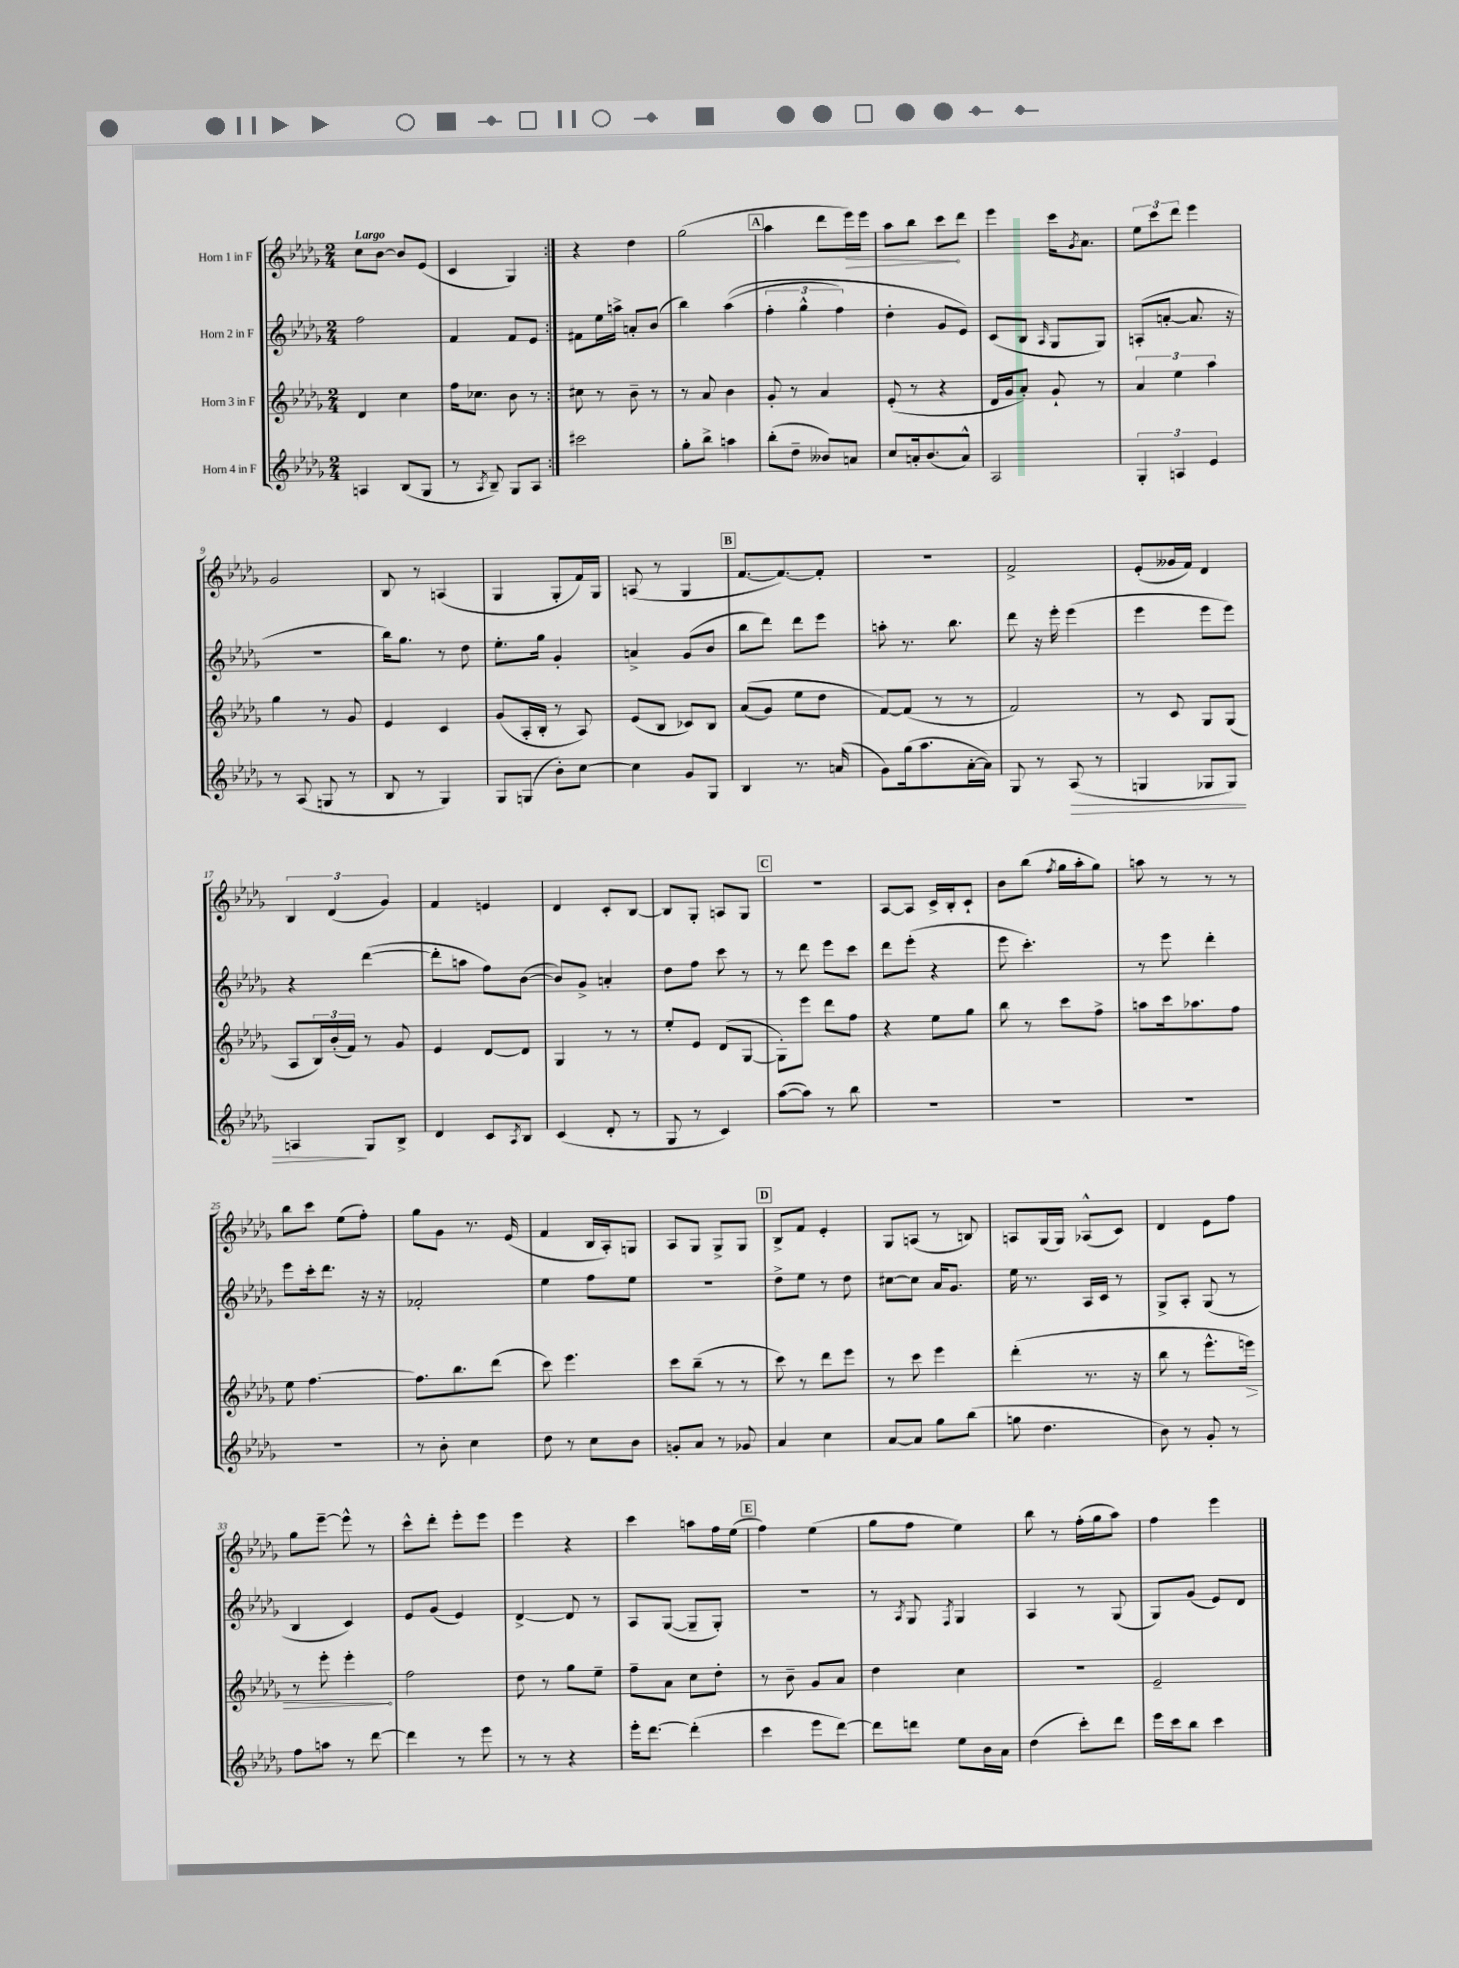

**kern	**dynam	**kern	**dynam	**kern	**kern	**dynam
*part4	*part4	*part3	*part3	*part2	*part1	*part1
*staff4	*staff4	*staff3	*staff3	*staff2	*staff1	*staff1
*I"Horn 4 in F	*	*I"Horn 3 in F	*	*I"Horn 2 in F	*I"Horn 1 in F	*
*clefG2	*	*clefG2	*	*clefG2	*clefG2	*
*k[b-e-a-d-g-]	*	*k[b-e-a-d-g-]	*	*k[b-e-a-d-g-]	*k[b-e-a-d-g-]	*
*M2/4	*	*M2/4	*	*M2/4	*M2/4	*
=1	=1	=1	=1	=1	=1	=1
!	!	!	!	!	!LO:TX:a:B:t=Largo	!
4An/	.	4d-/	.	2ff\	8cc\L	.
.	.	.	.	.	[8b-\J	.
(8B-/L	.	4cc\	.	.	8b-/L]	.
8G-/J	.	.	.	.	(8e-/J	.
=2	=2	=2	=2	=2	=2	=2
8r	.	16ff\KL	.	4f/	4c/	.
.	.	8.cc-X\J	.	.	.	.
8qA-/	.	.	.	.	.	.
8B-~/)	.	.	.	.	.	.
8G-/L	.	8b-\	.	8f/L	4G-/)	.
8A-/J	.	8r	.	8e-/J	.	.
=3:|!	=3:|!	=3:|!	=3:|!	=3:|!	=3:|!	=3:|!
2ccc#X\	.	8cc#X\	.	8f#X\L	4r	.
.	.	8r	.	16ee-\L	.	.
.	.	.	.	16aan^\JJ	.	.
.	.	8b-~\	.	8an'/L	4dd-\	.
.	.	8r	.	(8b-/J	.	.
=4	=4	=4	=4	=4	=4	=4
8gg-'\L	.	8r	.	4bb-\)	(2gg-\	.
8bb-^\J	.	8a-/	.	.	.	.
4aan\	.	4b-\	.	((4aa-\	.	.
!!LO:REH:place=s1:t=A
=5	=5	=5	=5	=5	=5	=5
(8bb-'\L	.	8g-'/	.	6ff'\	4aa-\	.
8dd-~\J	.	8r	.	.	.	.
.	.	.	.	6gg-^^\	.	.
8b--X/L)	.	4a-/	.	.	8ddd-\L	.
.	.	.	.	6ff\)	.	.
!	!	!	!	!	!	!LO:HP:b
8an/J	.	.	.	.	16eee-\L)	>
.	.	.	.	.	16eee-\JJ	.
=6	=6	=6	=6	=6	=6	=6
8cc/L	.	(8e-'/	.	4dd-'\	8aa-\L	.
16an'/k	.	8r	.	.	8bb-\J	.
(8.b-/	.	.	.	.	.	.
.	.	4r	.	8g-/L	8ccc\L	.
8a^^/J)	.	.	.	8e-/J)	8ddd-\J	]
=7	=7	=7	=7	=7	=7	=7
2A-/	.	16d-/LL	.	(8c/L	4eee-\	.
.	.	16g-/J	.	.	.	.
.	.	8a-'/J)	.	8B-/J	.	.
.	.	.	.	16qqA-/	.	.
.	.	8g-`/	.	8G-/L	16ccc\KL	.
.	.	.	.	.	8qg-/	.
.	.	.	.	.	8.a-\J	.
.	.	8r	.	8G-/J)	.	.
=8	=8	=8	=8	=8	=8	=8
6G-'/	.	6a-/	.	(8An'/L	12ee-\L	.
.	.	.	.	.	12ccc\	.
.	.	.	.	[8an'/J	.	.
6An/	.	6ee-\	.	.	12ddd-\J	.
.	.	.	.	8.a/]	4eee-\	.
6e-/	.	6aa-\	.	.	.	.
.	.	.	.	16r	.	.
!!LO:LB:g=z
=9	=9	=9	=9	=9	=9	=9
8r	.	4gg-\	.	2r	2g-/	.
(8A-/	.	.	.	.	.	.
8Gn/	.	8r	.	.	.	.
8r	.	8g-/	.	.	.	.
=10	=10	=10	=10	=10	=10	=10
8B-/	.	4e-/	.	16bb-\KL)	8B-/	.
.	.	.	.	8.gg-\J	.	.
8r	.	.	.	.	8r	.
4G-/)	.	4c/	.	8r	(4An/	.
.	.	.	.	8dd-\	.	.
=11	=11	=11	=11	=11	=11	=11
8G-/L	.	(8g-/L	.	8.ee-'\L	4G-/	.
(8Gn/J	.	16A-'/L	.	.	.	.
.	.	16B-'/JJ	.	16gg-\Jk	.	.
8b-'\L)	.	8r	.	4g-'/	8G-'/L	.
[8cc\J	.	8A-/)	.	.	16f/L)	.
.	.	.	.	.	16G-/JJ	.
=12	=12	=12	=12	=12	=12	=12
4cc\]	.	(8e-/L	.	4an^/	(8An/	.
.	.	8B-/J	.	.	8r	.
8g-/L	.	8c-X/L)	.	(8g-/L	4G-/	.
8G-/J	.	8B-/J	.	8b-/J	.	.
!!LO:REH:place=s1:t=B
=13	=13	=13	=13	=13	=13	=13
4B-/	.	((8a-/L	.	8bb-\L	[8.f/L	.
.	.	8g-/J)	.	8ddd-\J)	.	.
.	.	.	.	.	8.f/_)	.
8.r	.	8ee-\L	.	8ddd-\L	.	.
.	.	8dd-\J	.	8eee-\J	8f'/J]	.
(16an/	.	.	.	.	.	.
=14	=14	=14	=14	=14	=14	=14
8g-\L)	.	[8f/L)	.	8aan'\	2r	.
(16gg-\k	.	(8f/J]	.	8.r	.	.
8.aa-\	.	.	.	.	.	.
.	.	8r	.	.	.	.
.	.	.	.	8.bb-\	.	.
[16a-'\L	.	8r	.	.	.	.
16a-\JJ])	.	.	.	.	.	.
=15	=15	=15	=15	=15	=15	=15
8G-/	.	2f/)	.	8ddd-\	2f^/	.
8r	.	.	.	16r	.	.
.	.	.	.	16eee-'\	.	.
!	!LO:HP:b	!	!	!	!	!
(8A-/	>	.	.	(4eee-\	.	.
8r	.	.	.	.	.	.
=16	=16	=16	=16	=16	=16	=16
4Gn/	.	8r	.	4eee-\	(8e-'/L	.
.	.	8c/	.	.	16g--X/L	.
.	.	.	.	.	16f/JJ)	.
8G-X/L	.	8G-/L	.	8eee-\L	4d-/	.
8G-/J)	.	(8G-/J	.	8eee-\J)	.	.
!!LO:LB:g=z
=17	=17	=17	=17	=17	=17	=17
4An/	.	8A-/L	.	4r	6B-/	.
.	.	24B-/L)	.	.	.	.
.	.	(24b-'/	.	.	(6d-/	.
.	.	24f/JJ)	.	.	.	.
8G-/L	]	8r	.	([4ddd-\	.	.
.	.	.	.	.	6g-/)	.
8B-^/J	.	8g-/	.	.	.	.
=18	=18	=18	=18	=18	=18	=18
4d-/	.	4e-/	.	8ddd-'\L]	4f/	.
.	.	.	.	8aan\J	.	.
8c/L	.	[8d-/L	.	8ff\L)	4en/	.
8qA-/	.	.	.	.	.	.
8B-/J	.	8d-/J]	.	([8b-\J	.	.
=19	=19	=19	=19	=19	=19	=19
(4c/	.	4G-/	.	8b-/L])	4d-/	.
.	.	.	.	8g-^/J	.	.
8d-'/	.	8r	.	4an'/	8c'/L	.
8r	.	8r	.	.	[8B-/J	.
=20	=20	=20	=20	=20	=20	=20
8G-/	.	8ee-'/L	.	8dd-\L	8B-/L]	.
8r	.	8e-/J	.	8ff\J	8G-'/J	.
4c/)	.	(8d-/L	.	8ccc\	8An/L	.
.	.	[8G-/J	.	8r	8G-/J	.
!!LO:REH:place=s1:t=C
=21	=21	=21	=21	=21	=21	=21
([8aa-\L	.	8G-'\L])	.	8r	2r	.
8aa-\J])	.	8eee-\J	.	8ddd-\	.	.
8r	.	8ddd-\L	.	8eee-\L	.	.
8bb-\	.	8ff\J	.	8ccc\J	.	.
=22	=22	=22	=22	=22	=22	=22
2r	.	4r	.	8ddd-\L	[8A-/L	.
.	.	.	.	(8eee-'\J	8A-/J]	.
.	.	8ee-\L	.	4r	16c^/LL	.
.	.	.	.	.	16B-'/J	.
.	.	8gg-\J	.	.	8c`/J	.
=23	=23	=23	=23	=23	=23	=23
2r	.	8bb-\	.	8eee-\	8b-\L	.
.	.	8r	.	4.ccc'\)	(8bb-\J	.
.	.	.	.	.	8qff/	.
.	.	8ccc\L	.	.	16gg-\LL	.
.	.	.	.	.	16aa-'\J	.
.	.	8ff^\J	.	.	8gg-\J)	.
=24	=24	=24	=24	=24	=24	=24
2r	.	8aan\L	.	8r	8aan\	.
.	.	16ccc\k	.	8eee-\	8r	.
.	.	8.aa-X\	.	.	.	.
.	.	.	.	4ddd-'\	8r	.
.	.	8ff\J	.	.	8r	.
!!LO:LB:g=z
=25	=25	=25	=25	=25	=25	=25
2r	.	8ee-\	.	8eee-\L	8bb-\L	.
.	.	[4.ff\	.	16ccc'\k	8ccc\J	.
.	.	.	.	8.ddd-\J	.	.
.	.	.	.	.	(8ee-\L	.
.	.	.	.	16r	8ff'\J)	.
.	.	.	.	16r	.	.
=26	=26	=26	=26	=26	=26	=26
8r	.	8.ff\L]	.	2f-X'/	8gg-\L	.
8b-'\	.	.	.	.	8g-\J	.
.	.	8.bb-\	.	.	.	.
4cc\	.	.	.	.	8.r	.
.	.	(8ddd-\J	.	.	.	.
.	.	.	.	.	(16e-/	.
=27	=27	=27	=27	=27	=27	=27
8dd-\	.	8ccc\)	.	4ee-\	4f/	.
8r	.	4.eee-\	.	.	.	.
8cc\L	.	.	.	8ff\L	16B-/LL	.
.	.	.	.	.	16A-'/J)	.
8b-\J	.	.	.	8ee-\J	8Gn/J	.
=28	=28	=28	=28	=28	=28	=28
8gn'/L	.	8ccc\L	.	2r	8A-/L	.
8a-/J	.	(8bb-~\J	.	.	8G-/J	.
8r	.	8r	.	.	8G-^/L	.
8g-X/	.	8r	.	.	8G-/J	.
!!LO:REH:place=s1:t=D
=29	=29	=29	=29	=29	=29	=29
4a-/	.	8ccc\)	.	8dd-^\L	8B-^/L	.
.	.	8r	.	8ee-\J	8f/J	.
4cc\	.	8ddd-\L	.	8r	4e-'/	.
.	.	8eee-\J	.	8dd-\	.	.
=30	=30	=30	=30	=30	=30	=30
[8a-/L	.	8r	.	[8cc#X\L	8G-/L	.
8a-/J]	.	8ccc\	.	8cc#\J]	(8An/J	.
8gg-\L	.	4eee-\	.	16a-/KL	8r	.
.	.	.	.	8.g-/J	.	.
(8bb-\J	.	.	.	.	8Bn/)	.
=31	=31	=31	=31	=31	=31	=31
8ggn\	.	(4ddd-'\	.	16ee-\	8An/L	.
.	.	.	.	8.r	.	.
4.dd-\	.	.	.	.	(16G-/L	.
.	.	.	.	.	16G-/JJ)	.
.	.	8.r	.	16A-/LL	(8A-X^^/L	.
.	.	.	.	16c/JJ	.	.
.	.	.	.	8r	8c/J)	.
.	.	16r	.	.	.	.
=32	=32	=32	=32	=32	=32	=32
8b-\)	.	8bb-\	.	8G-^/L	4d-/	.
8r	.	8r	.	8A-'/J	.	.
8g-'/	.	8.eee-^^\L	.	(8G-/	8e-\L	.
8r	.	.	.	8r	8ff\J	.
!	!	!	!LO:HP:b	!	!	!
.	.	16eeen\Jk)	>	.	.	.
!!LO:LB:g=z
=33	=33	=33	=33	=33	=33	=33
8ff\L	.	8r	.	4B-/	8gg-\L	.
8aan\J	.	8eee-'\	.	.	[8eee-~\J	.
8r	.	4eee-'\	.	4c/)	8eee-^^\]	.
[8ddd-\	.	.	.	.	8r	.
.	.	.	]	.	.	.
=34	=34	=34	=34	=34	=34	=34
4ddd-\]	.	2ff\	.	8e-/L	8ccc^^\L	.
.	.	.	.	(8g-/J	8ddd-'\J	.
8r	.	.	.	4e-/)	8eee-'\L	.
8eee-\	.	.	.	.	8eee-\J	.
=35	=35	=35	=35	=35	=35	=35
8r	.	8dd-\	.	[4d-^/	4eee-\	.
8r	.	8r	.	.	.	.
4r	.	8gg-\L	.	8d-/]	4r	.
.	.	8ee-~\J	.	8r	.	.
=36	=36	=36	=36	=36	=36	=36
16eee-'\KL	.	8ff~\L	.	8A-/L	4ccc\	.
[8.ddd-\J	.	.	.	.	.	.
.	.	8a-\J	.	([8G-/J	.	.
(4ddd-'\]	.	8cc\L	.	8G-~/L]	8aan\L	.
.	.	8dd-'\J	.	8G-'/J)	16ff\L	.
.	.	.	.	.	(16ee-\JJ	.
!!LO:REH:place=s1:t=E
=37	=37	=37	=37	=37	=37	=37
4ccc\	.	8r	.	2r	4ff\)	.
.	.	8b-~\	.	.	.	.
8eee-\L	.	8g-/L	.	.	(4ee-\	.
[8ddd-\J)	.	8a-/J	.	.	.	.
=38	=38	=38	=38	=38	=38	=38
8ddd-\L]	.	4dd-\	.	8r	8gg-\L	.
.	.	.	.	8qA-/	.	.
8dddn\J	.	.	.	8G-/	8ff\J	.
.	.	.	.	8qF/	.	.
8ee-\L	.	4cc\	.	4G-/	4ee-\)	.
16b-\L	.	.	.	.	.	.
16a-\JJ	.	.	.	.	.	.
=39	=39	=39	=39	=39	=39	=39
(4dd-\	.	2r	.	4A-/	8bb-\	.
.	.	.	.	.	8r	.
8ccc'\L)	.	.	.	8r	(16ff'\LL	.
.	.	.	.	.	16gg-\J	.
8ddd-\J	.	.	.	(8G-/	8aa-\J)	.
=40	=40	=40	=40	=40	=40	=40
16eee-\LL	.	2e-~/	.	8G-/L)	4ff\	.
16ccc\J	.	.	.	.	.	.
8bb-\J	.	.	.	(8g-/J	.	.
4ccc\	.	.	.	8e-/L)	4eee-\	.
.	.	.	.	8d-/J	.	.
==	==	==	==	==	==	==
*-	*-	*-	*-	*-	*-	*-
